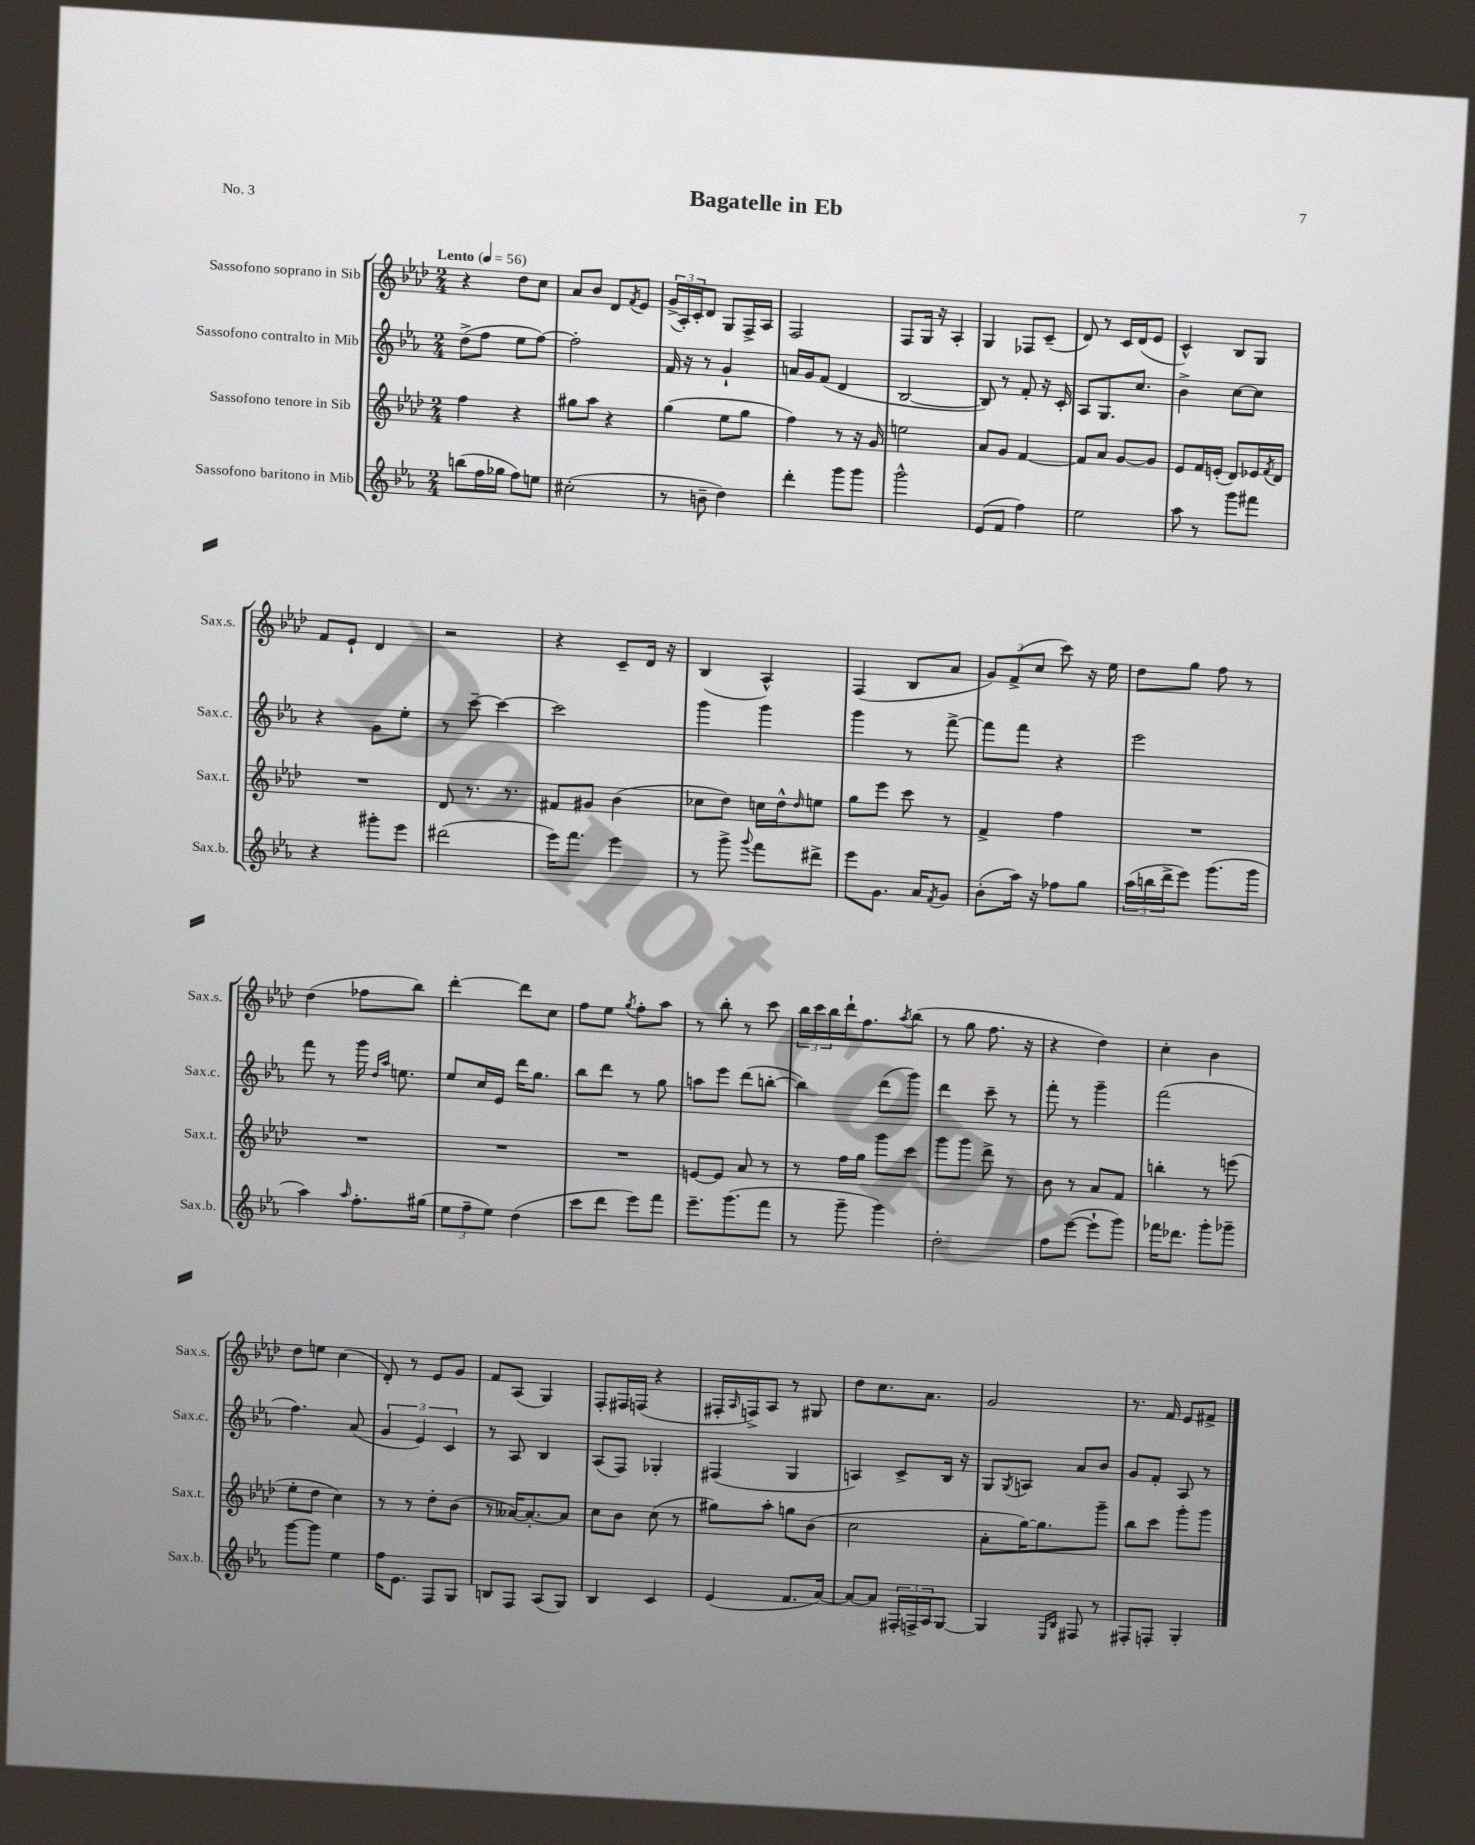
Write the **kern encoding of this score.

**kern	**kern	**kern	**kern
*part4	*part3	*part2	*part1
*staff4	*staff3	*staff2	*staff1
*I"Sassofono baritono in Mib	*I"Sassofono tenore in Sib	*I"Sassofono contralto in Mib	*I"Sassofono soprano in Sib
*I'Sax.b.	*I'Sax.t.	*I'Sax.c.	*I'Sax.s.
*clefG2	*clefG2	*clefG2	*clefG2
*k[b-e-a-]	*k[b-e-a-d-]	*k[b-e-a-]	*k[b-e-a-d-]
*M2/4	*M2/4	*M2/4	*M2/4
*MM56	*MM56	*MM56	*MM56
=1	=1	=1	=1
!	!	!	!LO:TX:a:B:t=Lento
(8bbn\L	4ff\	(8dd^\L	4r
16ff\L	.	8ff\J	.
16gg-X\JJ	.	.	.
8ff\L)	4r	8ee-\L	8dd-\L
8een\J	.	[8ff\J)	8cc\J
=2	=2	=2	=2
(2cc#X'\	8gg#X\L	2ff'\]	8a-/L
.	8aa-\J	.	8b-/J
.	4r	.	8d-/L
.	.	.	8qf/
.	.	.	8e-/J
=3	=3	=3	=3
8r	(4gg\	16f/	(24g^/LL
.	.	.	24A-'/)
.	.	16r	.
.	.	.	24c'/J
8bn~\	.	8r	8d-/J
4dd\)	8ee-\L	4g`/	8G/L
.	8gg\J	.	16F^/L
.	.	.	16A-/JJ
=4	=4	=4	=4
4ddd'\	4ff\)	16an/LL	2F/
.	.	16g/J	.
.	.	(8f/J	.
8ggg\L	8r	4d/	.
8ggg\J	16r	.	.
.	16g/	.	.
=5	=5	=5	=5
2ggg^^\	2een\	[2B-/	8F/L
.	.	.	16G/Jk
.	.	.	16r
.	.	.	4A-'/
=6	=6	=6	=6
(8e-/L	8a-/L	8B-/])	4G/
8f/J	8g/J	8r	.
4ff\)	[4f/	8f'/	8F-X/L
.	.	16r	(8c~/J
.	.	16c'/	.
=7	=7	=7	=7
2ee-\	8f/L]	8A-/L	8d-/)
.	8a-/J	8.G/	8r
.	[8g/L	.	16c/LL
.	.	8.cc/J	(16d-/J
.	8g/J]	.	8e-/J
=8	=8	=8	=8
8aa-\	8e-/L	4b-^\	4c^^/)
8r	16f/L	.	.
.	(16en'/JJ	.	.
8ggg\L	8d-/L)	[8cc\L	8B-/L
8fff#X\J	16e-X/L	8cc\J]	8G/J
.	8qf/	.	.
.	16d-/JJ	.	.
!!LO:LB:g=z
=9	=9	=9	=9
4r	2r	4r	8f/L
.	.	.	8e-`/J
8ggg#X'\L	.	8g\L	4d-/
8eee-\J	.	8ee-'\J	.
=10	=10	=10	=10
(2ddd#X\	8d-/	8r	2r
.	8.r	[8ccc~\	.
.	.	4ccc\_	.
.	8.r	.	.
=11	=11	=11	=11
16eee-\KL)	8f#X/L	2ccc\]	4r
8.fff\J	.	.	.
.	8g#X/J	.	.
4eee-\	(4b-\	.	8c~/L
.	.	.	16d-/Jk
.	.	.	16r
=12	=12	=12	=12
8r	8cc-X\L	4ggg\	(4B-/
8ggg^\	8dd-\J)	.	.
8qqggg/	.	.	.
8fff\L	16ccn\LL	4ggg\	4A-^^/)
.	16dd-^^\J	.	.
.	16qqdd-/	.	.
8ddd#X^\J	8een\J	.	.
=13	=13	=13	=13
8eee-\L	8gg\L	4ggg\	(4F/
8.g\J	8eee-\J	.	.
.	8ccc\	8r	8B-/L
16a-/KL	.	.	.
8qf/	.	.	.
8g/J	8r	[8fff^\	8a-/J
=14	=14	=14	=14
(8b-'\L	4f^/	8fff\L]	12g/L)
.	.	.	(12f^/
16aa-\Jk)	.	8fff\J	.
.	.	.	12cc/J
16r	.	.	.
8ff-X\L	4ff\	4r	8ccc\)
8gg\J	.	.	16r
.	.	.	16ee-\
=15	=15	=15	=15
(24aa-\LL	2r	2eee-\	8dd-\L
24bbn\	.	.	.
24ddd^\J	.	.	.
8eee-\J)	.	.	8gg\J
(8.ggg\L	.	.	8ff\
.	.	.	8r
16ggg\Jk	.	.	.
!!LO:LB:g=z
=16	=16	=16	=16
4aa-\)	2r	8fff\	(4dd-\
.	.	8r	.
16qqaa-/	.	.	.
8.ff'\L	.	16ggg\	8ff-X\L
.	.	16qqdd/LL	.
.	.	16qqaa-/JJ	.
.	.	8.een\	.
.	.	.	8bb-\J)
(16gg#X\Jk	.	.	.
=17	=17	=17	=17
12ee-\L	2r	8ee-/L	[4ddd-'\
12ff~\	.	.	.
.	.	16cc/L	.
12ee-\J)	.	.	.
.	.	16e-/JJ	.
(4dd\	.	16ddd\KL	8ddd-\L]
.	.	8.gg\J	.
.	.	.	8cc\J
=18	=18	=18	=18
8ccc\L	2r	8bb-\L	8ff\L
8ddd\J	.	8ddd\J	8ee-\J
.	.	.	8qgg/
8eee-\L)	.	8r	8ff'\L
8fff\J	.	8gg\	8aa-\J
=19	=19	=19	=19
8.eee-~\L	[8en/L	8aan\L	8r
.	8e/J]	8eee-\J	8bb-'\
(8.ggg\	.	.	.
.	8a-/	(8ddd\L	8r
8fff\J	8r	[8bbn'\J	8ccc\
=20	=20	=20	=20
8r	8r	4bb\])	24bb-\LL
.	.	.	24ccc\
.	.	.	24bb-\
8ggg~\	16ff\LL	.	16ddd-`\J
.	16gg\JJ	.	8.ff\
4ggg\)	8ggg\L	(8ddd\L	.
.	.	.	8qaa-/
.	8ccc\J	8ggg\J)	(8bb-\J
=21	=21	=21	=21
2dd'\	8ggg\L	4ddd\	8r
.	8ggg\J	.	8gg\
.	8ddd-^\	8ccc~\	8.ff\
.	8r	8r	.
.	.	.	16r
=22	=22	=22	=22
8ff\L	8b-\	8fff'\	4r
([8eee-\J	8r	8r	.
8eee-`\L]	8a-/L	4ggg~\	4dd-\)
8ggg\J)	8f/J	.	.
=23	=23	=23	=23
16fff-X\KL	4bbn'\	(2fff\	4cc'\
8.ddd-X\J	.	.	.
8ggg'\L	8r	.	4b-\
8ggg-X~\J	(8eeen\	.	.
!!LO:LB:g=z
=24	=24	=24	=24
[8ggg\L	8ee-'\L	4.ff\)	8dd-\L
8ggg\J]	8dd-\J	.	8een\J
4ee-\	4cc\)	.	(4cc\
.	.	(8a-/	.
=25	=25	=25	=25
16ff\KL	8r	6g/	8d-'/)
8.e-\J	.	.	.
.	8r	.	8r
.	.	6e-/)	.
8F/L	8dd-'\L	.	8e-/L
.	.	6c/	.
8G/J	(8b-\J	.	8g/J
=26	=26	=26	=26
8Bn/L	8r	8r	8f/L
8F/J	[16a--X/KL)	8A-/	(8A-/J
.	8.a--'/_	.	.
(8A-/L	.	4B-/	4G/)
8G/J)	8a--/J]	.	.
=27	=27	=27	=27
4B-/	8cc\L	(8A-/L	8F'/L
.	8b-\J	8F/J)	16F#X/L
.	.	.	(16Fn/JJ
4c/	(8cc\	4G-X'/	4r
.	8r	.	.
=28	=28	=28	=28
(4e-/	8gg#X\L)	(4F#X/	16F#X'/LL
.	.	.	16qqA-/
.	.	.	16Fn^/J)
.	8aa-'\J	.	8A-/J
8.f/L	8ggn\L	4G/	8r
.	(8b-\J	.	8G#X/
[16a-/Jk)	.	.	.
=29	=29	=29	=29
8a-/L_	2cc\	4An/)	8dd-\L
8a-/J]	.	.	8.cc\
24F#X'/LL	.	8c^/L	.
24Fn^/	.	.	.
.	.	.	8.a-\J
24A-/J	.	.	.
[8G/J	.	16B-/Jk	.
.	.	16r	.
=30	=30	=30	=30
4G/]	8a-'\L	8G/L	2g/
.	.	8qG/	.
.	[16gg\K)	8An/J	.
.	8.gg\]	.	.
16qqE-/LL	.	.	.
16qqB-/JJ	.	.	.
8F#X/	.	8a-/L	.
8r	8ggg~\J	8b-/J	.
=31	=31	=31	=31
8F#X'/L	8bb-\L	8g/L	8.r
8Fn'/J	8ccc\J	8f'/J	.
.	.	.	16f/
4G'/	8ggg'\L	8A-/	8e-/L
.	8ggg\J	8r	8f#X^/J
==	==	==	==
*-	*-	*-	*-
